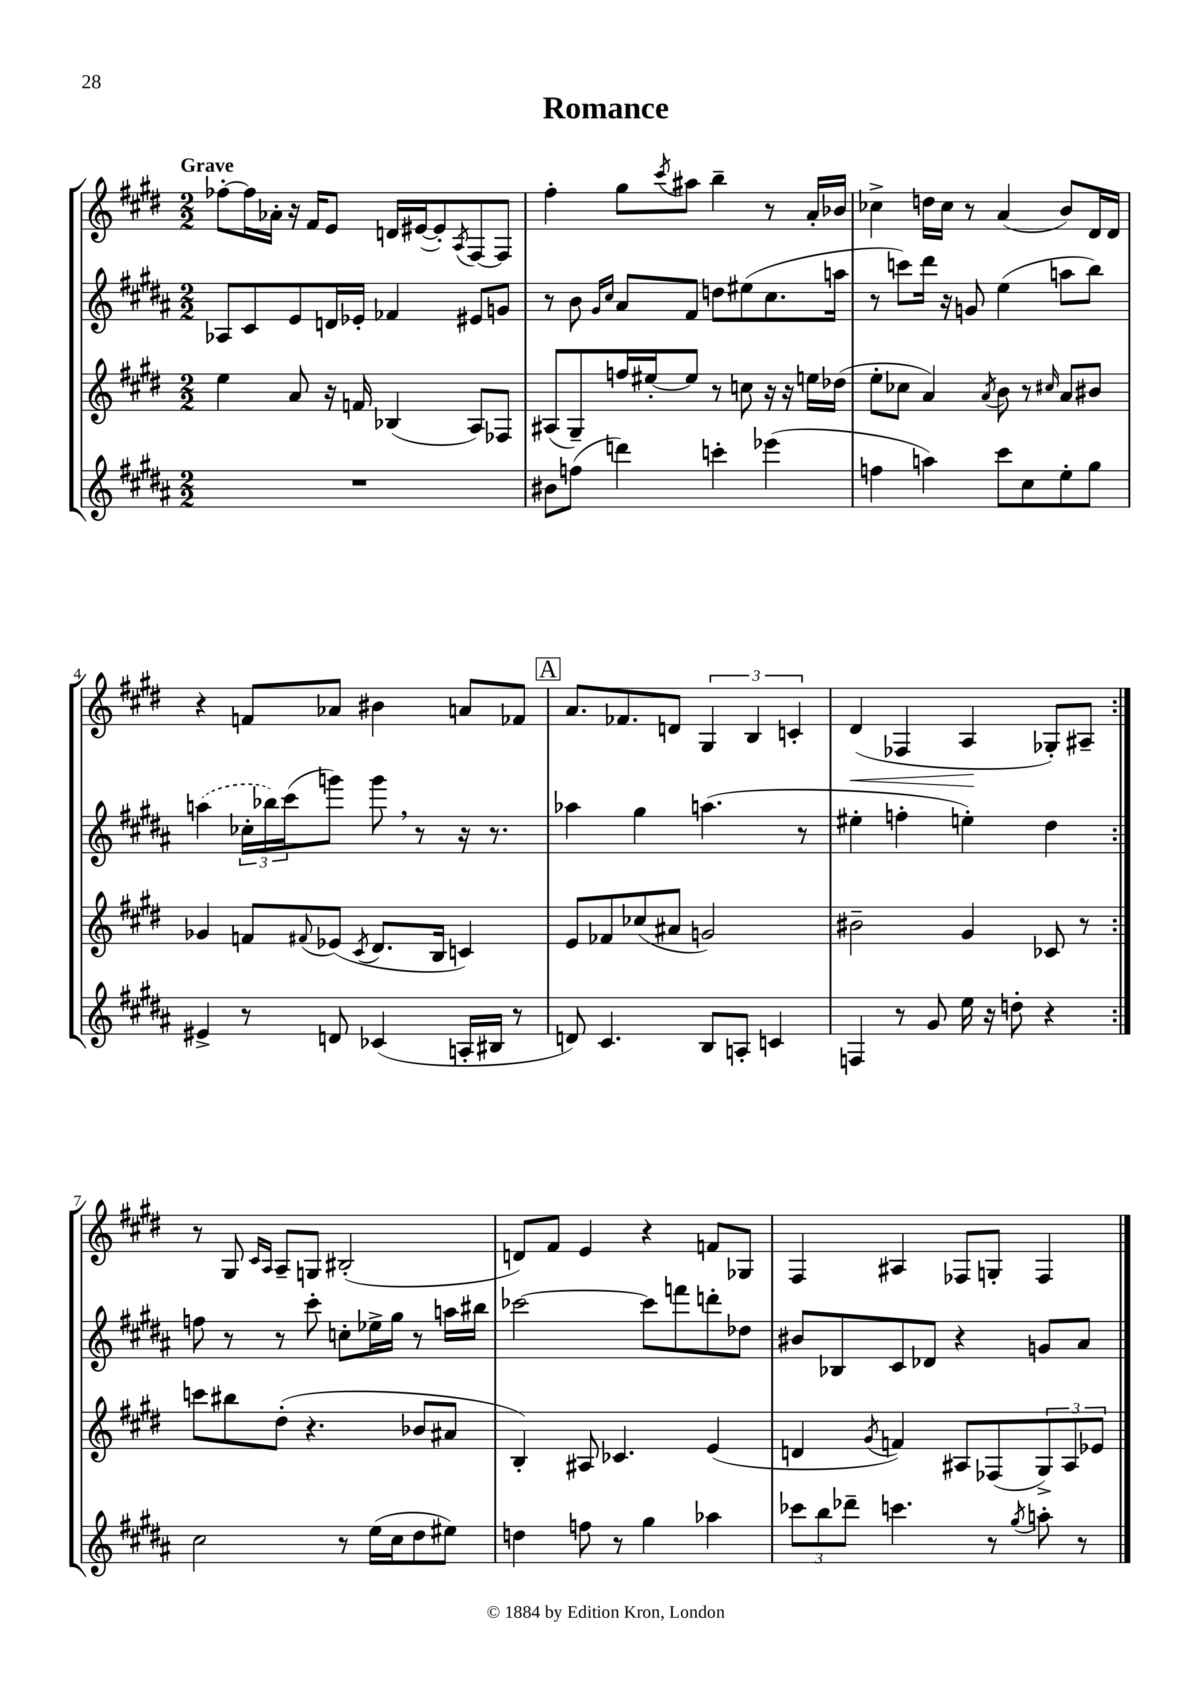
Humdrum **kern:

**kern	**kern	**kern	**kern	**dynam
*part4	*part3	*part2	*part1	*part1
*staff4	*staff3	*staff2	*staff1	*staff1
*clefG2	*clefG2	*clefG2	*clefG2	*
*k[f#c#g#d#a#]	*k[f#c#g#d#]	*k[f#c#g#d#a#]	*k[f#c#g#d#]	*
*M2/2	*M2/2	*M2/2	*M2/2	*
=1	=1	=1	=1	=1
!	!	!	!LO:TX:a:B:t=Grave	!
1r	4ee\	8A-X/L	[8ff-X'\L	.
.	.	8c#/	16ff-\L]	.
.	.	.	16a-X'\JJ	.
.	8a/	8e/	16r	.
.	.	.	16f#/KL	.
.	16r	16dn/L	8e/J	.
.	16fn/	16e-X'/JJ	.	.
.	(4B-X/	4f-X/	16dn/LL	.
.	.	.	([16e#X/J	.
.	.	.	8e#'/])	.
.	.	.	8qA/	.
.	8A/L)	8e#X/L	[8F#/	.
.	8F-X/J	8gn/J	8F#/J]	.
=2	=2	=2	=2	=2
8b#X\L	(8A#X/L	8r	4ff#'\	.
(8ffn\J	8G#~/)	8b\	.	.
.	.	16qqg#/LL	.	.
.	.	16qqcc#/JJ	.	.
4dddn\)	16ffn/L	8a#/L	8gg#\L	.
.	[16ee#X'/J	.	.	.
.	.	.	8qccc#/	.
.	8ee#/J]	8f#/J	8aa#X\J	.
4cccn'\	8r	8ddn\L	4bb~\	.
.	8ccn\	(8ee#X\	.	.
(4eee-X\	16r	8.cc#\	8r	.
.	16r	.	.	.
.	16een\LL	.	16a'/LL	.
.	(16dd-X\JJ	16aan\Jk	16b-X/JJ	.
=3	=3	=3	=3	=3
4ffn\	8ee'\L	8r	4cc-X^\	.
.	8cc-X\J	8cccn\L)	.	.
4aan\)	4a/)	16ddd#\Jk	16ddn\LL	.
.	.	16r	16cc-\JJ	.
.	.	8gn/	8r	.
.	8qa/	.	.	.
8ccc#\L	8b\	(4ee\	(4a/	.
8cc#\	8r	.	.	.
.	16qqcc#X/	.	.	.
8ee'\	8a/L	8aan\L	8b/L)	.
8gg#\J	8b#X/J	8bb\J)	16d#/L	.
.	.	.	16d#/JJ	.
!!LO:LB:g=z
=4	=4	=4	=4	=4
4e#X^/	4g-X/	(4aan\	4r	.
8r	8fn/L	24cc-X'\LL	8fn/L	.
.	.	24bb-X\)	.	.
.	.	(24ccc#\J	.	.
.	8qqf#X/	.	.	.
8dn/	(8e-X/J	8gggn\J)	8a-X/J	.
.	8qc#/	.	.	.
(4c-X/	8.d#/L	8ggg,\	4b#X\	.
.	.	8r	.	.
.	16B/Jk	.	.	.
16An'/LL	4cn/)	16r	8an/L	.
16B#X/JJ	.	8.r	.	.
8r	.	.	8f-X/J	.
!!LO:REH:place=s1:t=A
=5	=5	=5	=5	=5
8dn/)	8e/L	4aa-X\	8.a/L	.
4.c#/	8f-X/	.	.	.
.	.	.	8.f-X/	.
.	(8cc-X/	4gg#\	.	.
.	8a#X/J	.	8dn/J	.
8B/L	2gn/)	(4.aan\	6G#/	.
8An'/J	.	.	.	.
.	.	.	6B/	.
4cn/	.	.	.	.
.	.	.	6cn'/	.
.	.	8r	.	.
=6	=6	=6	=6	=6
!	!	!	!	!LO:HP:b
4Fn/	2b#X~\	4ee#X'\	(4d#/	<
8r	.	4ffn'\	4F-X/	.
8g#/	.	.	.	.
16ee\	4g#/	4een'\)	4A/	.
16r	.	.	.	.
8ddn'\	.	.	.	.
4r	8c-X/	4dd#\	8G-X'/L)	[
.	8r	.	8A#X~/J	.
!!LO:LB:g=z
=7:|!	=7:|!	=7:|!	=7:|!	=7:|!
2cc#\	8cccn\L	8ffn\	8r	.
.	8bb#X\	8r	8G#/	.
.	.	.	16qqc#/LL	.
.	.	.	16qqA/JJ	.
.	(8dd#'\J	8r	8A~/L	.
.	4.r	8ccc#'\	8Gn/J	.
8r	.	8ccn'\L	(2B#X'/	.
(16ee\LL	.	16ee-X^\L	.	.
16cc#\J	.	16gg#\JJ	.	.
8dd#\	8b-X/L	8r	.	.
8ee#X\J)	8a#X/J	16aan\LL	.	.
.	.	16bb#X\JJ	.	.
=8	=8	=8	=8	=8
4ddn\	4B'/)	[2ccc-X\	8dn/L)	.
.	.	.	8f#/J	.
8ffn\	8A#X/	.	4e/	.
8r	4.c-X/	.	.	.
4gg#\	.	8ccc-\L]	4r	.
.	.	8fffn\	.	.
4aa-X\	(4e/	8dddn'\	8fn/L	.
.	.	8dd-X\J	8G-X/J	.
=9	=9	=9	=9	=9
12ccc-X\L	4dn/	8b#X/L	4F#/	.
12bb\	.	.	.	.
.	.	8B-X/	.	.
12ddd-X~\J	.	.	.	.
.	8qg#/	.	.	.
4.cccn\	4fn/)	8c#/	4A#X/	.
.	.	8d-X/J	.	.
.	8A#X/L	4r	8F-X/L	.
8r	(8F-X/	.	8Gn'/J	.
8qgg#/	.	.	.	.
8aan'\	12G#^/)	8gn/L	4F-/	.
.	12A#/	.	.	.
8r	.	8a#/J	.	.
.	12e-X/J	.	.	.
==	==	==	==	==
*-	*-	*-	*-	*-
